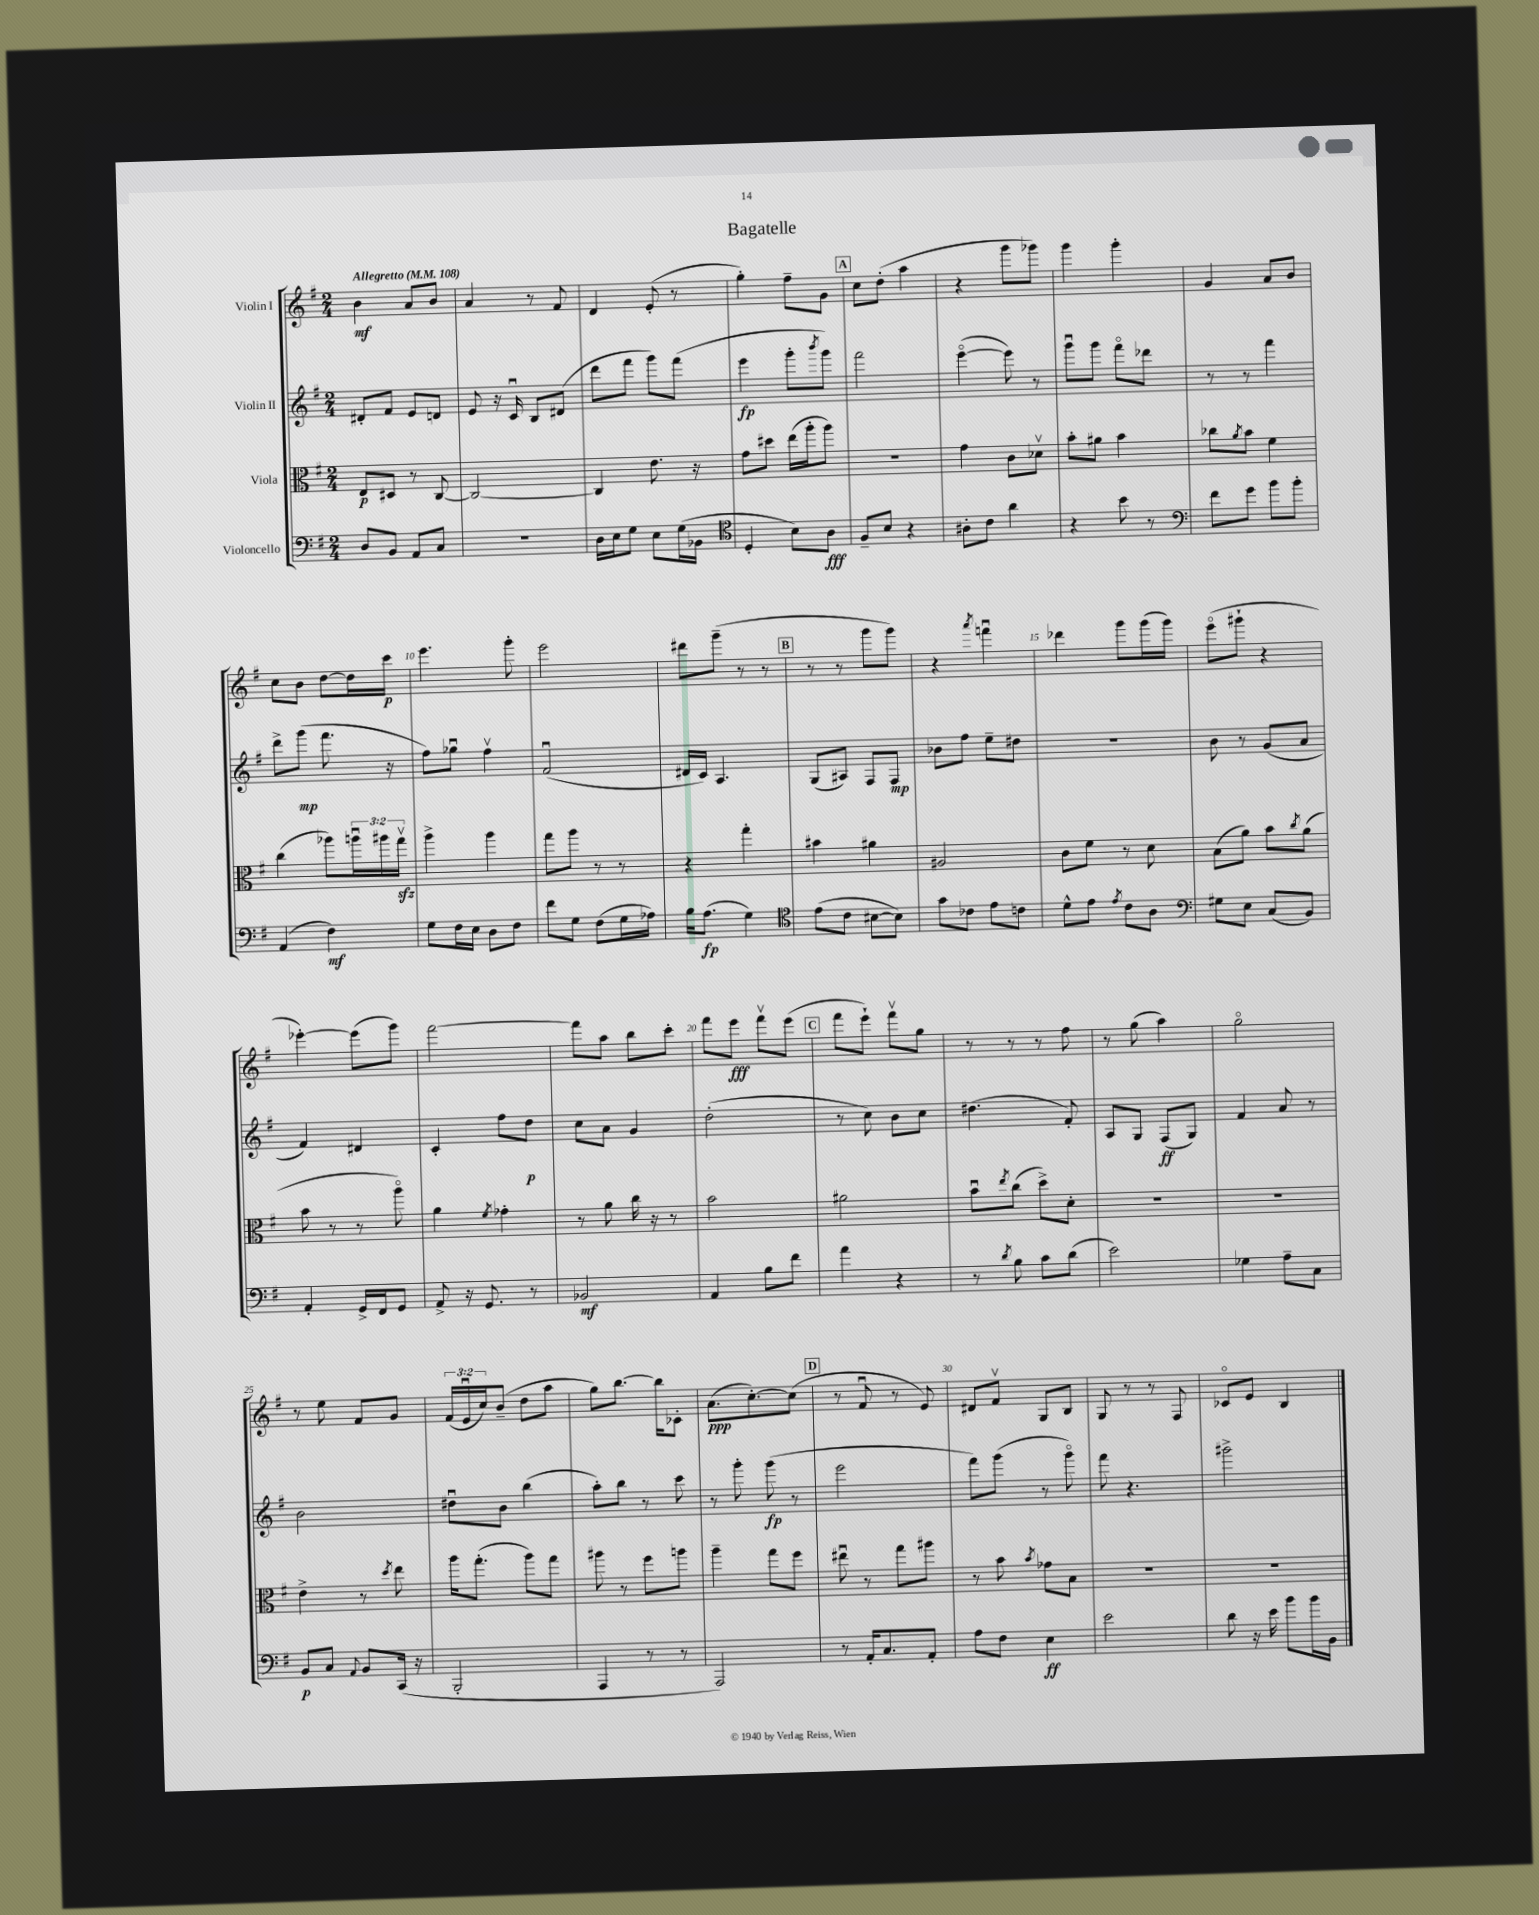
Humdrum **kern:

**kern	**dynam	**kern	**dynam	**kern	**dynam	**kern	**dynam
*part4	*part4	*part3	*part3	*part2	*part2	*part1	*part1
*staff4	*staff4	*staff3	*staff3	*staff2	*staff2	*staff1	*staff1
*I"Violoncello	*	*I"Viola	*	*I"Violin II	*	*I"Violin I	*
*clefF4	*	*clefC3	*	*clefG2	*	*clefG2	*
*k[f#]	*	*k[f#]	*	*k[f#]	*	*k[f#]	*
*M2/4	*	*M2/4	*	*M2/4	*	*M2/4	*
*MM108	*	*MM108	*	*MM108	*	*MM108	*
=1	=1	=1	=1	=1	=1	=1	=1
!	!	!	!	!	!	!LO:TX:a:B:t=Allegretto	!
8D/L	.	8E/L	p	8d#X'/L	.	4b\	mf
8BB/J	.	8D#X/J	.	8f#/J	.	.	.
8AA/L	.	8r	.	8e/L	.	8a/L	.
8C/J	.	[8C/	.	8dn/J	.	8b/J	.
=2	=2	=2	=2	=2	=2	=2	=2
2r	.	2C/_	.	8e/	.	4a/	.
.	.	.	.	16r	.	.	.
.	.	.	.	16cu/	.	.	.
.	.	.	.	8B/L	.	8r	.
.	.	.	.	(8d#X/J	.	8f#/	.
=3	=3	=3	=3	=3	=3	=3	=3
16D\LL	.	4C/]	.	8ddd\L	.	4d/	.
16E\J	.	.	.	.	.	.	.
8G\J	.	.	.	8fff#\J	.	.	.
8E\L	.	8.e\	.	8ggg\L)	.	(8e'/	.
(16G\L	.	.	.	(8fff#\J	.	8r	.
16BB-X\JJ	.	16r	.	.	.	.	.
=4	=4	=4	=4	=4	=4	=4	=4
*clefC4	*	*	*	*	*	*	*
4D'/	.	8g\L	.	4eee\	fp	4gg'\)	.
.	.	8dd#X\J	.	.	.	.	.
8B\L)	.	(16ee\LL	.	8ggg'\L	.	8ff#~\L	.
.	.	16aa'\J	.	.	.	.	.
.	.	.	.	8qbbb/	.	.	.
8A\J	fff	8aa\J)	.	8ggg\J)	.	8g\J	.
!!LO:REH:place=s1:t=A
=5	=5	=5	=5	=5	=5	=5	=5
8F#~/L	.	2r	.	2fff#\	.	8cc\L	.
8B/J	.	.	.	.	.	(8dd'\J	.
4r	.	.	.	.	.	4aa\	.
=6	=6	=6	=6	=6	=6	=6	=6
8A#X'\L	.	4g\	.	([4eee\	.	4r	.
8c\J	.	.	.	.	.	.	.
4a\	.	8c\L	.	8eee\])	.	8ggg\L	.
.	.	8d-Xv\J	.	8r	.	8ggg-X\J)	.
=7	=7	=7	=7	=7	=7	=7	=7
4r	.	8b'\L	.	8gggu\L	.	4ggg\	.
.	.	8a#X\J	.	8ggg\J	.	.	.
8b\	.	4b\	.	8fff#\L	.	4ggg'\	.
8r	.	.	.	8ddd-X\J	.	.	.
=8	=8	=8	=8	=8	=8	=8	=8
*clefF4	*	*	*	*	*	*	*
8f#\L	.	8cc-X\L	.	8r	.	4g/	.
.	.	8qa/	.	.	.	.	.
8g\J	.	8b\J	.	8r	.	.	.
8b\L	.	4f#\	.	4fff#\	.	8a/L	.
8b'\J	.	.	.	.	.	8b/J	.
!!LO:LB:g=z
=9	=9	=9	=9	=9	=9	=9	=9
(4AA/	.	(4cc\	.	8ddd^\L	.	8cc\L	.
.	.	.	.	(8ggg\J	mp	8b\J	.
4F#\)	mf	8aa-X\L)	.	8.fff#\	.	[8dd\L	.
.	.	24aanu\L	.	.	.	16dd\L]	.
.	.	24aa#X\	.	.	.	.	.
.	.	.	.	16r	.	16ccc\JJ	p
.	.	24ggzzv\JJ	.	.	.	.	.
=10	=10	=10	=10	=10	=10	=10	=10
8G\L	.	4aa^\	.	8ff#\L)	.	4.eee\	.
16F#\L	.	.	.	8gg-Xu\J	.	.	.
16E\JJ	.	.	.	.	.	.	.
8D\L	.	4aa\	.	4ff#v\	.	.	.
8F#\J	.	.	.	.	.	8ggg'\	.
=11	=11	=11	=11	=11	=11	=11	=11
8f#\L	.	8gg\L	.	(2f#u/	.	2eee\	.
8G\J	.	8aa\J	.	.	.	.	.
(8F#\L	.	8r	.	.	.	.	.
16G\L	.	8r	.	.	.	.	.
16A-X\JJ)	.	.	.	.	.	.	.
=12	=12	=12	=12	=12	=12	=12	=12
16B\KL	.	4r	.	16d#X/LL	.	8ddd#X\L	.
(8.A\J	fp	.	.	16c/JJ)	.	.	.
.	.	.	.	4.A/	.	(8ggg~\J	.
4G\)	.	4gg'\	.	.	.	8r	.
.	.	.	.	.	.	8r	.
!!LO:REH:place=s1:t=B
=13	=13	=13	=13	=13	=13	=13	=13
*clefC4	*	*	*	*	*	*	*
(8e\L	.	4b#X\	.	(8G/L	.	8r	.
8c\J	.	.	.	8A#X/J)	.	8r	.
[8B#X\L	.	4a#X\	.	8F#/L	.	8ggg\L	.
8B#\J])	.	.	.	8F#/J	mp	8ggg\J)	.
=14	=14	=14	=14	=14	=14	=14	=14
8g\L	.	2A#X/	.	8b-X\L	.	4r	.
8c-X\J	.	.	.	8ff#\J	.	.	.
.	.	.	.	.	.	8qaaa/	.
8e\L	.	.	.	8ee~\L	.	4fffnu\	.
8cn\J	.	.	.	8dd#X\J	.	.	.
=15	=15	=15	=15	=15	=15	=15	=15
8d^^\L	.	8c\L	.	2r	.	4ddd-X\	.
8e\J	.	8f#\J	.	.	.	.	.
8qe/	.	.	.	.	.	.	.
8c\L	.	8r	.	.	.	8ggg\L	.
8A\J	.	8d\	.	.	.	(16ggg\L	.
.	.	.	.	.	.	16ggg\JJ)	.
=16	=16	=16	=16	=16	=16	=16	=16
*clefF4	*	*	*	*	*	*	*
8G#X\L	.	(8B\L	.	8b\	.	(8eee\L	.
8E\J	.	8a\J)	.	8r	.	8ggg#X`\J	.
(8C/L	.	8b\L	.	(8g/L	.	4r	.
.	.	8qcc/	.	.	.	.	.
8BB/J)	.	(8a\J	.	8a/J	.	.	.
!!LO:LB:g=z
=17	=17	=17	=17	=17	=17	=17	=17
4AA'/	.	8b\	.	4f#/)	.	[4eee-X'\)	.
.	.	8r	.	.	.	.	.
16GG^/LL	.	8r	.	4d#X/	.	(8eee-\L]	.
16FF#/J	.	.	.	.	.	.	.
8GG/J	.	8aa\)	.	.	.	8ggg\J)	.
=18	=18	=18	=18	=18	=18	=18	=18
8AA^/	.	4a\	.	4c'/	.	[2fff#\	.
16r	.	.	.	.	.	.	.
8.GG/	.	.	.	.	.	.	.
.	.	8qf#/	.	.	.	.	.
.	.	4g-X'\	.	8ff#\L	.	.	.
8r	.	.	.	8dd\J	p	.	.
=19	=19	=19	=19	=19	=19	=19	=19
2BB-X/	mf	8r	.	8cc\L	.	8fff#\L]	.
.	.	8a\	.	8a\J	.	8aa\J	.
.	.	16cc\	.	4g/	.	8bb\L	.
.	.	16r	.	.	.	.	.
.	.	8r	.	.	.	8ccc'\J	.
=20	=20	=20	=20	=20	=20	=20	=20
4AA/	.	2b\	.	(2dd'\	.	8fff#\L	.
.	.	.	.	.	.	8eee\J	fff
8B\L	.	.	.	.	.	8fff#v\L	.
8f#\J	.	.	.	.	.	(8eee\J	.
!!LO:REH:place=s1:t=C
=21	=21	=21	=21	=21	=21	=21	=21
4a\	.	2a#X\	.	8r	.	8fff#\L	.
.	.	.	.	8cc\)	.	8eee`\J)	.
4r	.	.	.	8b\L	.	8fff#v\L	.
.	.	.	.	8cc\J	.	8gg\J	.
=22	=22	=22	=22	=22	=22	=22	=22
8r	.	8bu\L	.	(4.dd#X\	.	8r	.
8qd/	.	8qee/	.	.	.	.	.
8B\	.	(8cc\J	.	.	.	8r	.
8c\L	.	8dd^\L)	.	.	.	8r	.
(8d\J	.	8d'\J	.	8f#'/)	.	8ff#\	.
=23	=23	=23	=23	=23	=23	=23	=23
2e\)	.	2r	.	8A/L	.	8r	.
.	.	.	.	8G/J	.	(8gg\	.
.	.	.	.	(8F#/L	ff	4aa\)	.
.	.	.	.	8G/J)	.	.	.
=24	=24	=24	=24	=24	=24	=24	=24
4G-X\	.	2r	.	4f#/	.	2gg\	.
8A~\L	.	.	.	8a/	.	.	.
8C\J	.	.	.	8r	.	.	.
!!LO:LB:g=z
=25	=25	=25	=25	=25	=25	=25	=25
8BB/L	p	4e^\	.	2b\	.	8r	.
8C/J	.	.	.	.	.	8ee\	.
8qqAA/	.	.	.	.	.	.	.
8BB/L	.	8r	.	.	.	8f#/L	.
.	.	8qdd/	.	.	.	.	.
(16CC/Jk	.	8ee\	.	.	.	8g/J	.
16r	.	.	.	.	.	.	.
=26	=26	=26	=26	=26	=26	=26	=26
2BBB'/	.	16aa\KL	.	8dd#Xu\L	.	(24f#/LL	.
.	.	.	.	.	.	24eu/	.
.	.	(8.gg'\J	.	.	.	.	.
.	.	.	.	.	.	24cc/J)	.
.	.	.	.	8b\J	.	(8b~/J	.
.	.	8aa\L)	.	(4bb\	.	8dd\L	.
.	.	8gg\J	.	.	.	8aa\J	.
=27	=27	=27	=27	=27	=27	=27	=27
4AAA/	.	8aa#X\	.	8aa'\L)	.	8gg\L)	.
.	.	8r	.	8bb\J	.	[8.bb\J	.
8r	.	8ff#\L	.	8r	.	.	.
.	.	.	.	.	.	16bb\KL]	.
8r	.	8aan\J	.	8ccc\	.	8c-X'\J	.
=28	=28	=28	=28	=28	=28	=28	=28
2AAA/)	.	4aa~\	.	8r	.	(8.a\L	ppp
.	.	.	.	8ggg'\	.	.	.
.	.	.	.	.	.	[8.cc'\)	.
.	.	8gg\L	.	(8ggg\	fp	.	.
.	.	8ff#\J	.	8r	.	(8cc\J]	.
!!LO:REH:place=s1:t=D
=29	=29	=29	=29	=29	=29	=29	=29
8r	.	8ee#Xu\	.	2eee\	.	8r	.
16AA'/KL	.	8r	.	.	.	8f#u/	.
8.C/	.	.	.	.	.	.	.
.	.	8gg\L	.	.	.	8r	.
8AA'/J	.	8aa#X\J	.	.	.	8e/)	.
=30	=30	=30	=30	=30	=30	=30	=30
8A\L	.	8r	.	8fff#\L)	.	8d#X/L	.
8F#\J	.	8b\	.	(8ggg\J	.	8f#v/J	.
.	.	8qb/	.	.	.	.	.
4E\	ff	8g-X\L	.	8r	.	8G/L	.
.	.	8B\J	.	8ggg\)	.	8B/J	.
=31	=31	=31	=31	=31	=31	=31	=31
2e\	.	2r	.	8fff#\	.	8G/	.
.	.	.	.	4.r	.	8r	.
.	.	.	.	.	.	8r	.
.	.	.	.	.	.	8F#/	.
=32	=32	=32	=32	=32	=32	=32	=32
8d\	.	2r	.	2ggg#X^\	.	8c-X/L	.
16r	.	.	.	.	.	8e/J	.
16e\	.	.	.	.	.	.	.
8b\L	.	.	.	.	.	4B/	.
16b\L	.	.	.	.	.	.	.
16BB\JJ	.	.	.	.	.	.	.
==	==	==	==	==	==	==	==
*-	*-	*-	*-	*-	*-	*-	*-
